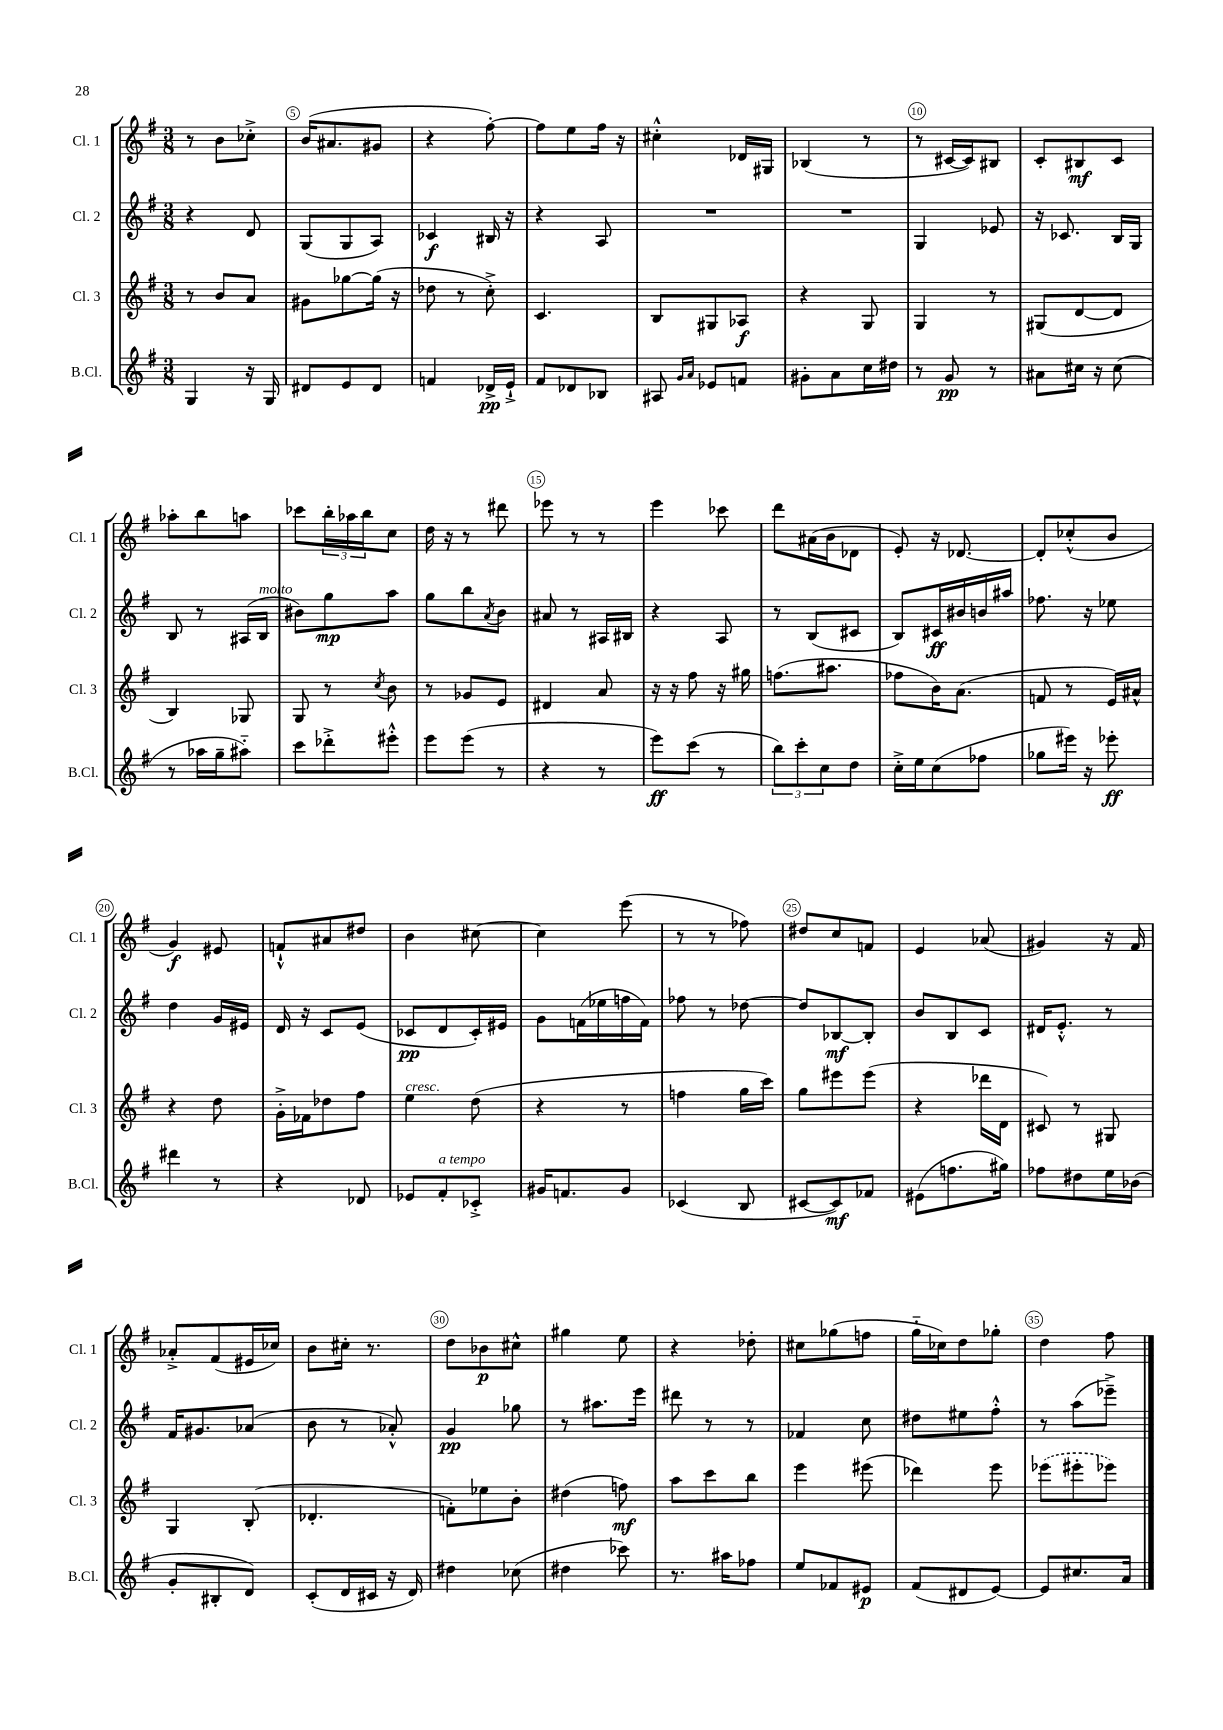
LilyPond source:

<<
\new StaffGroup <<
\new Staff = "s0" \with { instrumentName = "Cl. 1" shortInstrumentName = "Cl. 1" } {
    \clef treble \key g \major \numericTimeSignature \time 3/8
    r8 b'8 ces''8-.-> |
    b'16( ais'8. gis'8 |
    r4 fis''8~-.) |
    fis''8 e''8 fis''16 r16 |
    cis''4-.-^ des'16 gis16 |
    bes4( r8 |
    r8 cis'16~ cis'16) bis8 |
    c'8-. bis8\mf c'8 |
    aes''8-. b''8 a''8 |
    ces'''8 \tuplet 3/2 { b''16-. aes''16 b''16 } c''8 |
    d''16 r16 r8 dis'''8 |
    ees'''8 r8 r8 |
    e'''4 ces'''8 |
    d'''8 ais'16( b'16 des'8 |
    e'8-.) r16 des'8.~ |
    des'8-. ces''8-.-^( b'8 |
    g'4\f) eis'8 |
    f'8-!-^ ais'8 dis''8 |
    b'4 cis''8~ |
    cis''4 e'''8( |
    r8 r8 fes''8) |
    dis''8 c''8 f'8 |
    e'4 aes'8( |
    gis'4) r16 fis'16 |
    aes'8-.-> fis'8( eis'16 ces''16) |
    b'8 cis''16-. r8. |
    d''8 bes'8\p cis''8-^ |
    gis''4 e''8 |
    r4 des''8-. |
    cis''8 ges''8( f''8 |
    g''16-_ ces''16) d''8 ges''8-. |
    d''4 fis''8 \bar "|." |
}
\new Staff = "s1" \with { instrumentName = "Cl. 2" shortInstrumentName = "Cl. 2" } {
    \clef treble \key g \major \numericTimeSignature \time 3/8
    r4 d'8 |
    g8( g8 a8) |
    ces'4\f bis16 r16 |
    r4 a8 |
    R4. |
    R4. |
    g4 ees'8 |
    r16 ces'8. b16 g16 |
    b8 r8 ais16( b16^\markup { \italic "molto" } |
    bis'8) g''8\mp a''8 |
    g''8 b''8 \acciaccatura { a'8 } b'8 |
    ais'8 r8 ais16 bis16 |
    r4 a8 |
    r8 b8( cis'8 |
    b8) cis'16\ff bis'16 b'16 ais''16 |
    fes''8. r16 ees''8 |
    d''4 g'16 eis'16 |
    d'16 r16 c'8 e'8( |
    ces'8\pp d'8 ces'16-.) eis'16 |
    g'8 f'16( ees''16 f''16 f'16) |
    fes''8 r8 des''8~ |
    des''8 bes8~\mf bes8-. |
    b'8 b8 c'8 |
    dis'16 e'8.-.-^ r8 |
    fis'16 gis'8. aes'8( |
    b'8 r8 aes'8-.-^) |
    g'4\pp ges''8 |
    r8 ais''8. e'''16 |
    dis'''8 r8 r8 |
    fes'4 c''8 |
    dis''8 eis''8 fis''8-.-^ |
    r8 a''8( ees'''8--->) \bar "|." |
}
\new Staff = "s2" \with { instrumentName = "Cl. 3" shortInstrumentName = "Cl. 3" } {
    \clef treble \key g \major \numericTimeSignature \time 3/8
    r8 b'8 a'8 |
    gis'8 ges''8~ ges''16( r16 |
    des''8 r8 c''8-.->) |
    c'4. |
    b8 gis8 aes8\f |
    r4 g8 |
    g4 r8 |
    gis8( d'8~ d'8 |
    b4) ges8 |
    g8 r8 \acciaccatura { c''8 } b'8 |
    r8 ges'8 e'8 |
    dis'4 a'8 |
    r16 r16 fis''8 r16 gis''16 |
    f''8.( ais''8. |
    fes''8 b'16) a'8.( |
    f'8 r8 e'16) ais'16-^ |
    r4 d''8 |
    g'16-.-> fes'16 des''8 fis''8 |
    e''4^\markup { \italic "cresc." } d''8( |
    r4 r8 |
    f''4 g''16 c'''16) |
    g''8 eis'''8 eis'''8( |
    r4 des'''16 d'16 |
    cis'8) r8 gis8 |
    g4 b8-.( |
    des'4.-. |
    f'8-.) ees''8 b'8-. |
    dis''4( f''8\mf) |
    a''8 c'''8 b''8 |
    e'''4 eis'''8( |
    des'''4) e'''8 |
    \once \slurDashed ees'''8( eis'''8-. ees'''8) \bar "|." |
}
\new Staff = "s3" \with { instrumentName = "B.Cl." shortInstrumentName = "B.Cl." } {
    \clef treble \key g \major \numericTimeSignature \time 3/8
    g4 r16 g16 |
    dis'8 e'8 dis'8 |
    f'4 des'16->\pp e'16-!-> |
    fis'8 des'8 bes8 |
    ais8 \grace { g'16 a'16 } ees'8 f'8 |
    gis'8-. a'8 c''16 dis''16 |
    r8 g'8\pp r8 |
    ais'8 cis''16 r16 cis''8( |
    r8 aes''16 g''16-- ais''8-_) |
    c'''8 des'''8-.-> eis'''8-.-^ |
    e'''8 e'''8( r8 |
    r4 r8 |
    e'''8\ff) c'''8( r8 |
    \tuplet 3/2 { b''8) c'''8-. c''8 } d''8 |
    c''16-.-> e''16 c''8( fes''8 |
    ges''8 eis'''16) r16 ees'''8-.\ff |
    dis'''4 r8 |
    r4 des'8 |
    ees'8 fis'8-.^\markup { \italic "a tempo" } ces'8-.-> |
    gis'16 f'8. gis'8 |
    ces'4( b8 |
    cis'8~ cis'8\mf) fes'8 |
    eis'8( f''8. gis''16) |
    fes''8 dis''8 e''16 bes'16( |
    g'8-. bis8-. d'8) |
    c'8-.( d'16 cis'16 r16 d'16) |
    dis''4 ces''8( |
    dis''4 ces'''8) |
    r8. ais''16 fes''8 |
    e''8 fes'8 eis'8\p |
    fis'8( dis'8 e'8~) |
    e'8 cis''8. a'16 \bar "|." |
}
>>
>>
\layout { \context { \Score currentBarNumber = #4 \override BarNumber.break-visibility = ##(#f #t #t) barNumberVisibility = #(every-nth-bar-number-visible 5) \override BarNumber.stencil = #(make-stencil-circler 0.1 0.3 ly:text-interface::print) } }
